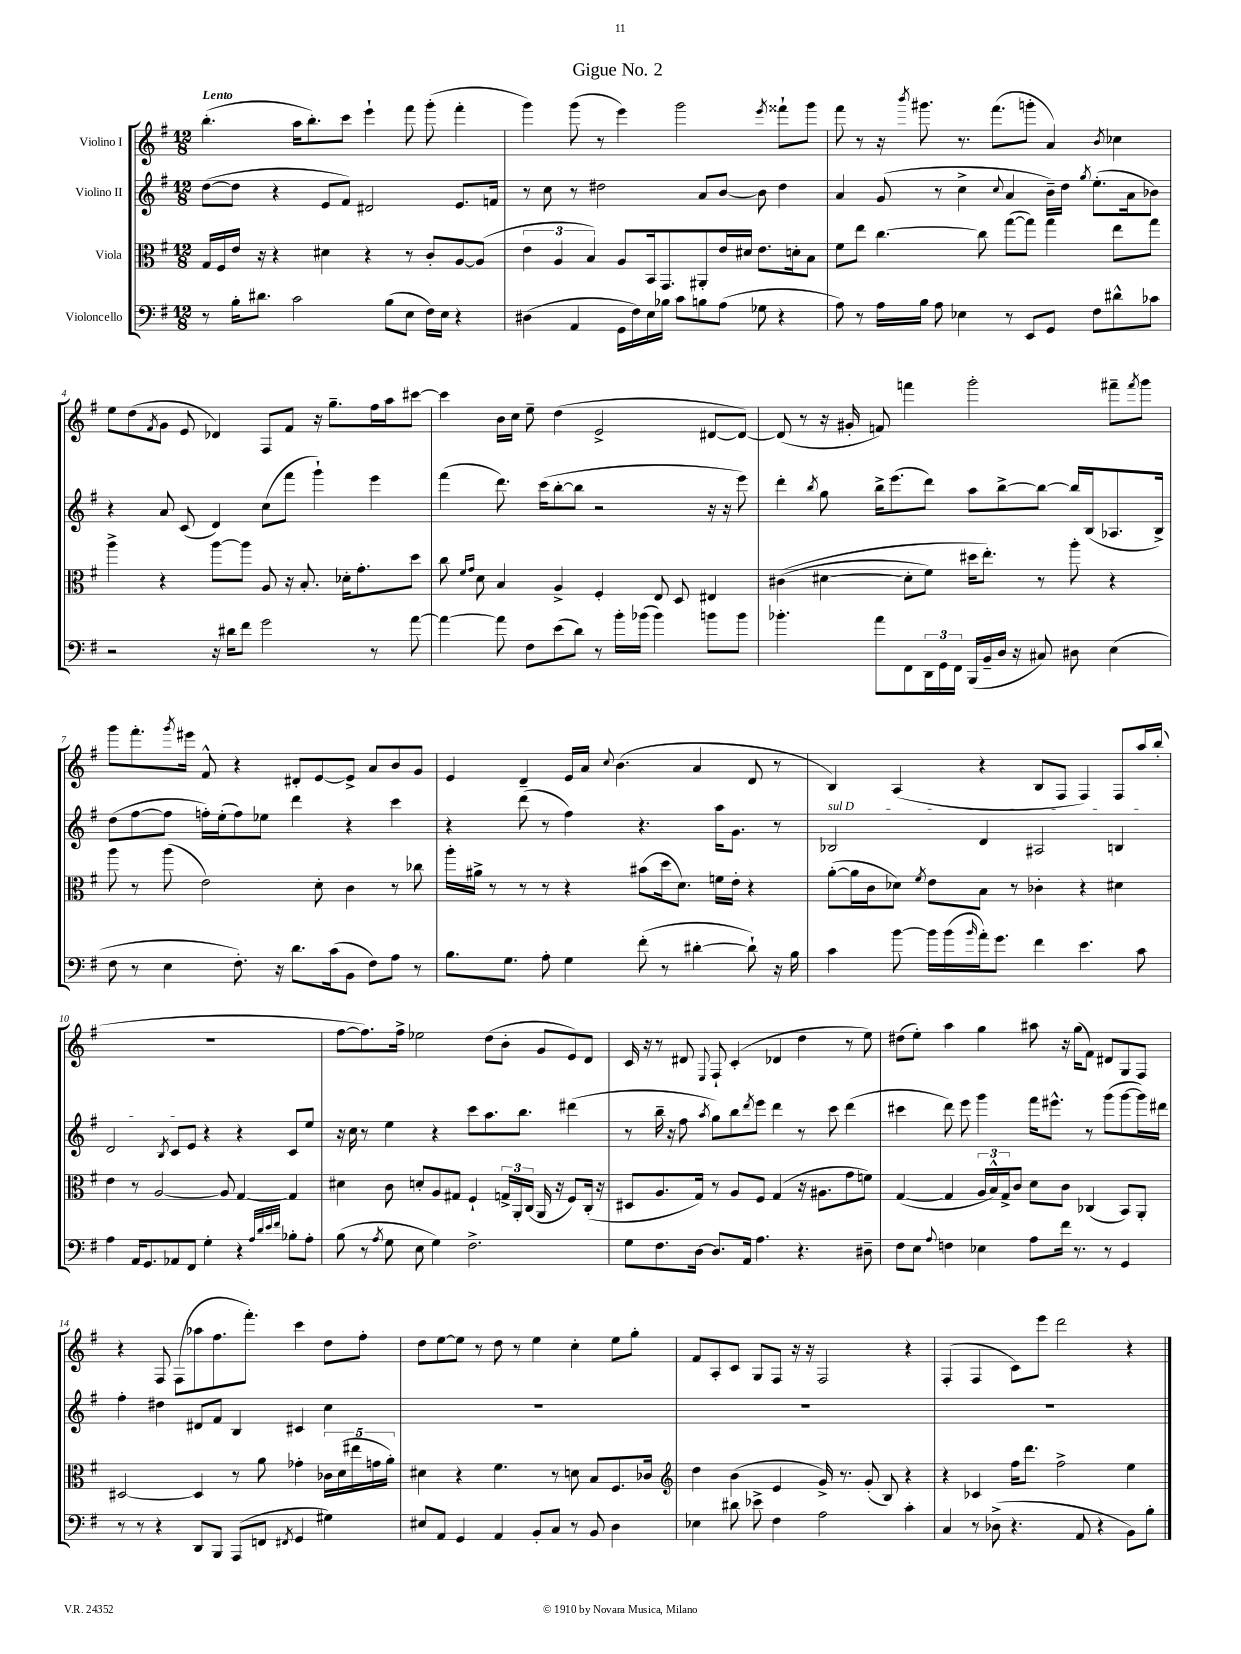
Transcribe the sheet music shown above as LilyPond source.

\header { title = "Gigue No. 2" }
<<
\new StaffGroup <<
\new Staff = "s0" \with { instrumentName = "Violino I" } {
    \clef treble \key g \major \numericTimeSignature \time 12/8 \tempo "Lento"
    b''4.-.( a''16 b''8.-.) c'''8 e'''4-! fis'''8 g'''8-.( fis'''4-. |
    g'''4) g'''8( r8 e'''4) g'''2 \acciaccatura { e'''8 } fisis'''8-! g'''8 |
    fis'''8 r8 r16 \acciaccatura { b'''8 } gis'''8. r8. fis'''8.( g'''8-. a'4) \acciaccatura { b'8 } ces''4 |
    e''8 d''8( \acciaccatura { fis'8 } g'8 e'8 des'4) fis8 fis'8 r16 g''8.-- fis''16 a''16 cis'''8~ |
    cis'''4 b'16 c''16 e''8-- d''4( e'2-> dis'8~ dis'8~) |
    dis'8( r8 r16 gis'16-. f'8) f'''4 g'''2-. fis'''8-- \acciaccatura { fis'''8 } g'''8 |
    g'''8 fis'''8.-. \acciaccatura { g'''8 } eis'''16 fis'8-^ r4 dis'8-. e'8~ e'8-> a'8 b'8 g'8 |
    e'4 d'4-- e'16 a'16 \appoggiatura { c''8 } b'4.( a'4 d'8 r8 |
    b4) a4( r4 b8 fis8 fis4) fis8 a''16 b''16-.( |
    R1. |
    fis''8~ fis''8.) fis''16-> ees''2 d''8( b'8-. g'8 e'8) d'8 |
    c'16 r16 r8 dis'8 \appoggiatura { e8 } fis8-! c'4-.( des'4 d''4 r8 e''8) |
    dis''8( e''8-.) a''4 g''4 ais''8 r16 g''16( fis'8) dis'8 g8 fis8 |
    r4 fis8 fis8( aes''8 fis''8. fis'''8.-.) c'''4 d''8 fis''8-. |
    d''8 e''8~ e''8 r8 d''8 r8 e''4 c''4-. e''8 g''8-. |
    fis'8 a8-. c'8 g8 fis8 r16 r16 fis2 r4 |
    fis4-.( fis4 c'8) e'''8 d'''2 r4 \bar "|." |
}
\new Staff = "s1" \with { instrumentName = "Violino II" } {
    \clef treble \key g \major \numericTimeSignature \time 12/8
    d''8~( d''8 r4 e'8 fis'8) dis'2 e'8. f'16 |
    r8 c''8 r8 dis''2 a'8 b'8~ b'8 dis''4 |
    a'4 g'8( r8 c''4-> \appoggiatura { c''8 } a'4 b'16--) d''16 \acciaccatura { g''8 } e''8.-.( a'16 bes'8) |
    r4 a'8 c'8( d'4) c''8( fis'''8 g'''4-!) e'''4 |
    fis'''4( d'''8.) c'''16( b''8~-. b''8 r2 r16 r16 e'''8) |
    d'''4-. \acciaccatura { b''8 } g''8 b''16-> e'''8.( d'''8) a''8 b''8~-> b''8~ b''16 b16( aes8. b16->) |
    d''8( fis''8~ fis''8 f''16-.) e''16-.( f''8) ees''8 d'''4 r4 c'''4 |
    r4 d'''8( r8 fis''4) r4. a''16 g'8. r8 |
    \once \override TextSpanner.bound-details.left.text = \markup { \italic "sul D" } bes2\startTextSpan d'4 ais2 b4 |
    d'2 \acciaccatura { b8 } c'8 e'8\stopTextSpan r4 r4 c'8 e''8 |
    r16 c''16 r8 e''4 r4 c'''8 a''8. b''8. dis'''4( |
    r8 b''16-- r16 fis''8 \acciaccatura { a''8 } g''8) b''8 \acciaccatura { d'''8 } e'''8 d'''4 r8 c'''8 d'''4( |
    cis'''4 d'''8) e'''8 g'''4 fis'''16 eis'''8.-^ r8 g'''8( g'''8~ g'''16) dis'''16 |
    fis''4-. dis''4 dis'8 fis'8 b4 cis'4 c''4 |
    R1. |
    R1. |
    R1. \bar "|." |
}
\new Staff = "s2" \with { instrumentName = "Viola" } {
    \clef alto \key g \major \numericTimeSignature \time 12/8
    g16 fis16 e'16 r16 r4 dis'4 r4 r8 c'8-. a8~ a8( |
    \tuplet 3/2 { e'4 a4 b4) } a8 b,16 g,8. ais,8-. e'16 dis'16 e'8. d'16-. b8 |
    fis'8 e''8 c''4.~ c''8 g''8~( g''8) g''4 e''8 g''8 |
    a''4-> r4 a''8~ a''8 a8 r16 b8.-. des'16-. g'8.-. d''8 |
    c''8 \grace { fis'16 g'16 } d'8 b4 a4-> fis4-. e8 d8 eis4 |
    cis'4(\( dis'4~ dis'8-. fis'8) dis''16 e''8.-.\) r8 a''8-. r4 |
    a''8 r8 a''8( e'2) d'8-. c'4 r8 ces''8 |
    a''16-. ais'16-> r8 r8 r8 r4 bis'8( d''16 d'8.) f'16 e'16-. r4 |
    a'8~-.( a'16 c'16 des'8) \acciaccatura { fis'8 } e'8 b8 r8 ces'4-. r4 dis'4 |
    e'4 r8 a2~ a8 g4~ g4 |
    dis'4 c'8 d'8-. a8 gis8 fis4-! \tuplet 3/2 { g16-> a,16-. c16( } a,16 r16 fis8) c16-.( r16 |
    dis8 a8. g16) r8 a8 fis8 g4( r16 ais8. g'8 f'8) |
    g4~( g4 \tuplet 3/2 { a16 b16-^) g16-> } c'8 d'8 c'8 ces4( b,8) a,8-. |
    dis2~ dis4 r8 a'8 ges'4-. \tuplet 5/4 { ces'16 d'16( eis''16 g'16 a'16-.) } |
    dis'4 r4 fis'4. r8 d'8 b8 fis8. ces'16 |
    \clef treble d''4 b'4( e'4 g'16->) r8. g'8-.( b8) r4 |
    r4 ces'4 fis''16 d'''8. fis''2-> e''4 \bar "|." |
}
\new Staff = "s3" \with { instrumentName = "Violoncello" } {
    \clef bass \key g \major \numericTimeSignature \time 12/8
    r8 b16-. dis'8. c'2 b8( e8 fis16) e16 r4 |
    dis4( a,4 g,16 fis16) e16 bes16 c'8 b8 a8( ges8 r4 |
    a8) r8 a16 b16 a8 ees4 r8 e,8 g,8 fis8 dis'8-^ ces'8 |
    r2 r16 dis'16 fis'8 g'2 r8 a'8~ |
    a'4~ a'8 fis8 e'8( d'8) r8 b'16-. bes'16( bes'4) b'8 b'8 |
    bes'4.-. a'8 fis,8 \tuplet 3/2 { d,16 g,16 fis,16 } b,,16( b,16-- d16 r16 cis8) dis8 e4( |
    fis8 r8 e4 fis8.-.) r16 d'8. c'16( b,8 fis8) a8 r8 |
    b8. g8. a8-. g4 fis'8-.( r8 dis'4~-. dis'8-!) r16 b16 |
    c'4 b'8~ b'16 b'16( \grace { b'16 } a'16-.) g'8. fis'4 e'4. c'8 |
    a4 a,16 g,8. aes,8 fis,8 g4-. r4 \grace { a32 d'32 e'32 fis'32 } bes8-. a8-. |
    b8( r8 \acciaccatura { a8 } g8 e8 g4) fis2.-> |
    g8 fis8. d16~ d8. a,16 a4. r4. dis8-- |
    fis8 e8 \appoggiatura { a8 } f4 ees4 a8 fis'16 r8. r8 g,4 |
    r8 r8 r4 d,8 b,,8 a,,8( f,8 \acciaccatura { fis,8 } g,4 gis4) |
    eis8 a,8 g,4 a,4 b,8-. c8 r8 b,8 d4 |
    ees4 dis'8 ees'8-> fis4 a2 c'4-. |
    c4 r8 des8->( r4. a,8 r4 b,8) b8-. \bar "|." |
}
>>
>>
